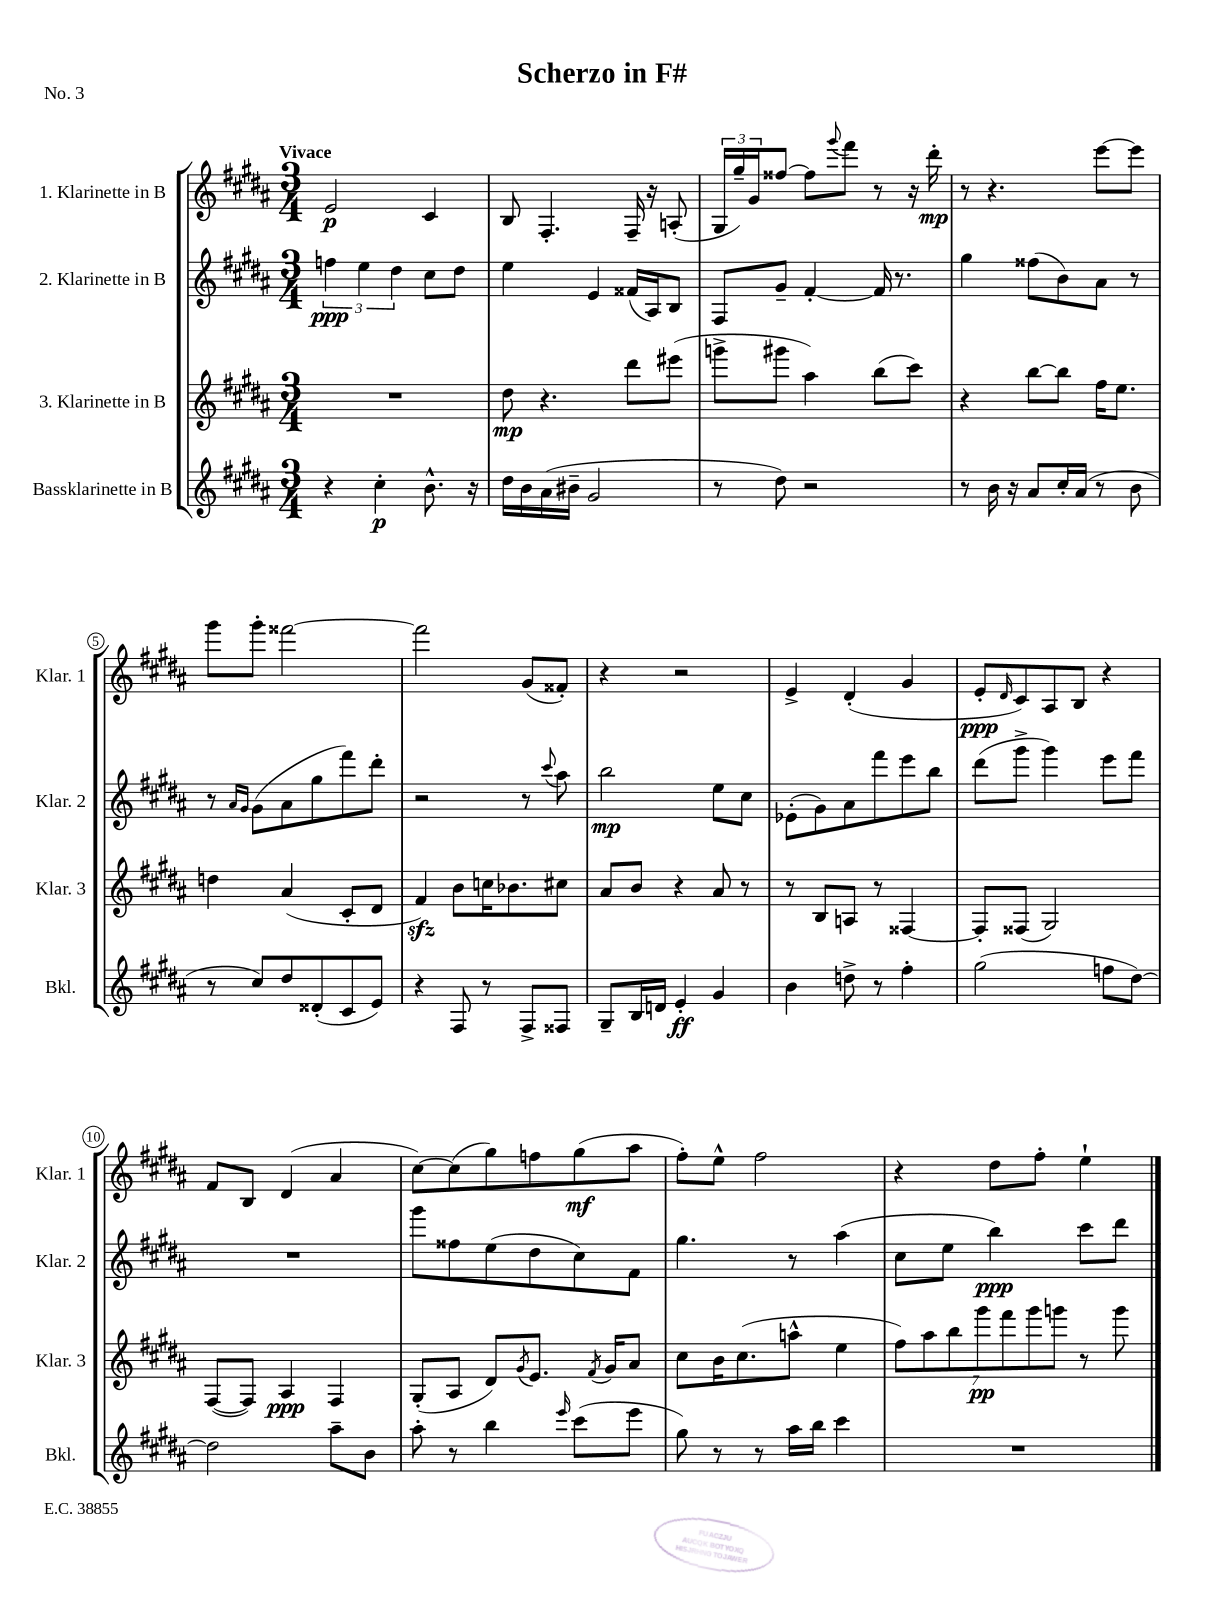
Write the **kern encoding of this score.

**kern	**kern	**kern	**kern
*staff4	*staff3	*staff2	*staff1
*clefG2	*clefG2	*clefG2	*clefG2
*k[f#c#g#d#a#]	*k[f#c#g#d#a#]	*k[f#c#g#d#a#]	*k[f#c#g#d#a#]
*M3/4	*M3/4	*M3/4	*M3/4
4r	2.r	6ff	2e
.	.	6ee	.
4cc#'	.	.	.
.	.	6dd#	.
8.b^^	.	8cc#	4c#
.	.	8dd#	.
16r	.	.	.
=	=	=	=
16dd#	8dd#	4ee	8B
16b	.	.	.
(16a#	4.r	.	4.F#'
16b#~	.	.	.
2g#	.	4e	.
.	8ddd#	(16f##	16F#~
.	.	16A#)	16r
.	(8eee#	8B	(8A'
=	=	=	=
8r	8ggg^	8F#	24G#
.	.	.	24gg#~)
.	.	.	24g#
8dd#)	8ggg#	8g#~	[8ff##
2r	4aa#)	[4f#'	8ff##]
.	.	.	8qqggg#
.	.	.	8fff#
.	(8bb	16f#]	8r
.	.	8.r	.
.	8ccc#)	.	16r
.	.	.	16ddd#'
=	=	=	=
8r	4r	4gg#	8r
16b	.	.	4.r
16r	.	.	.
8a#	[8bb	(8ff##	.
16cc#'	8bb]	8b)	.
(16a#	.	.	.
8r	16ff#	8a#	[8eee
.	8.ee	.	.
8b	.	8r	8eee]
=	=	=	=
8r	4dd	8r	8ggg#
.	.	16qqa#	.
.	.	16qqg#	.
8cc#)	.	(8g#	8ggg#'
8dd#	(4a#	8a#	[2fff##
(8d##'	.	8gg#	.
8c#	8c#'	8fff#)	.
8e)	8d#	8ddd#'	.
=	=	=	=
4r	4f#)	2r	2fff##]
8F#	8b	.	.
8r	16cc	.	.
.	8.b-	.	.
8F#^	.	8r	(8g#
.	.	8qqccc#	.
8F##	8cc#	8aa#	8f##')
=	=	=	=
8G#~	8a#	2bb	4r
16B	8b	.	.
16d	.	.	.
4e'	4r	.	2r
4g#	8a#	8ee	.
.	8r	8cc#	.
=	=	=	=
4b	8r	(8e-'	4e^
.	8B	8g#)	.
8dd^	8A	8a#	(4d#'
8r	8r	8fff#	.
4ff#'	[4F##	8eee	4g#
.	.	8bb	.
=	=	=	=
(2gg#	8F##']	(8ddd#	8e'
.	.	.	16qqd#
.	(8F##	8ggg#^	8c#)
.	2G#)	4ggg#)	8A#
.	.	.	8B
8ff	.	8eee	4r
[8dd#)	.	8fff#	.
=	=	=	=
2dd#]	([8F#	2.r	8f#
.	8F#])	.	8B
.	4A#	.	(4d#
8aa#~	4F#	.	4a#
8b	.	.	.
=	=	=	=
8aa#'	(8G#'	8ggg#	[8cc#)
8r	8A#	8ff##	(8cc#]
4bb	8d#)	(8ee	8gg#)
.	8qg#	.	.
.	8.e	8dd#	8ff
16qqeee	.	.	.
(8ccc#	.	8cc#)	(8gg#
.	8qf#	.	.
.	16g#	.	.
8eee	8a#	8f#	8aa#
=	=	=	=
8gg#)	8cc#	4.gg#	8ff#')
8r	16b	.	8ee^^
.	(8.cc#	.	.
8r	.	.	2ff#
16aa#	8aa^^	8r	.
16bb	.	.	.
4ccc#	4ee	(4aa#	.
=	=	=	=
2.r	14ff#)	8cc#	4r
.	14aa#	.	.
.	.	8ee	.
.	14bb	.	.
.	14ggg#	.	.
.	.	4bb)	8dd#
.	14fff#	.	.
.	14ggg#	.	.
.	.	.	8ff#'
.	14ggg	.	.
.	8r	8ccc#	4ee`
.	8ggg	8ddd#	.
==	==	==	==
*-	*-	*-	*-
